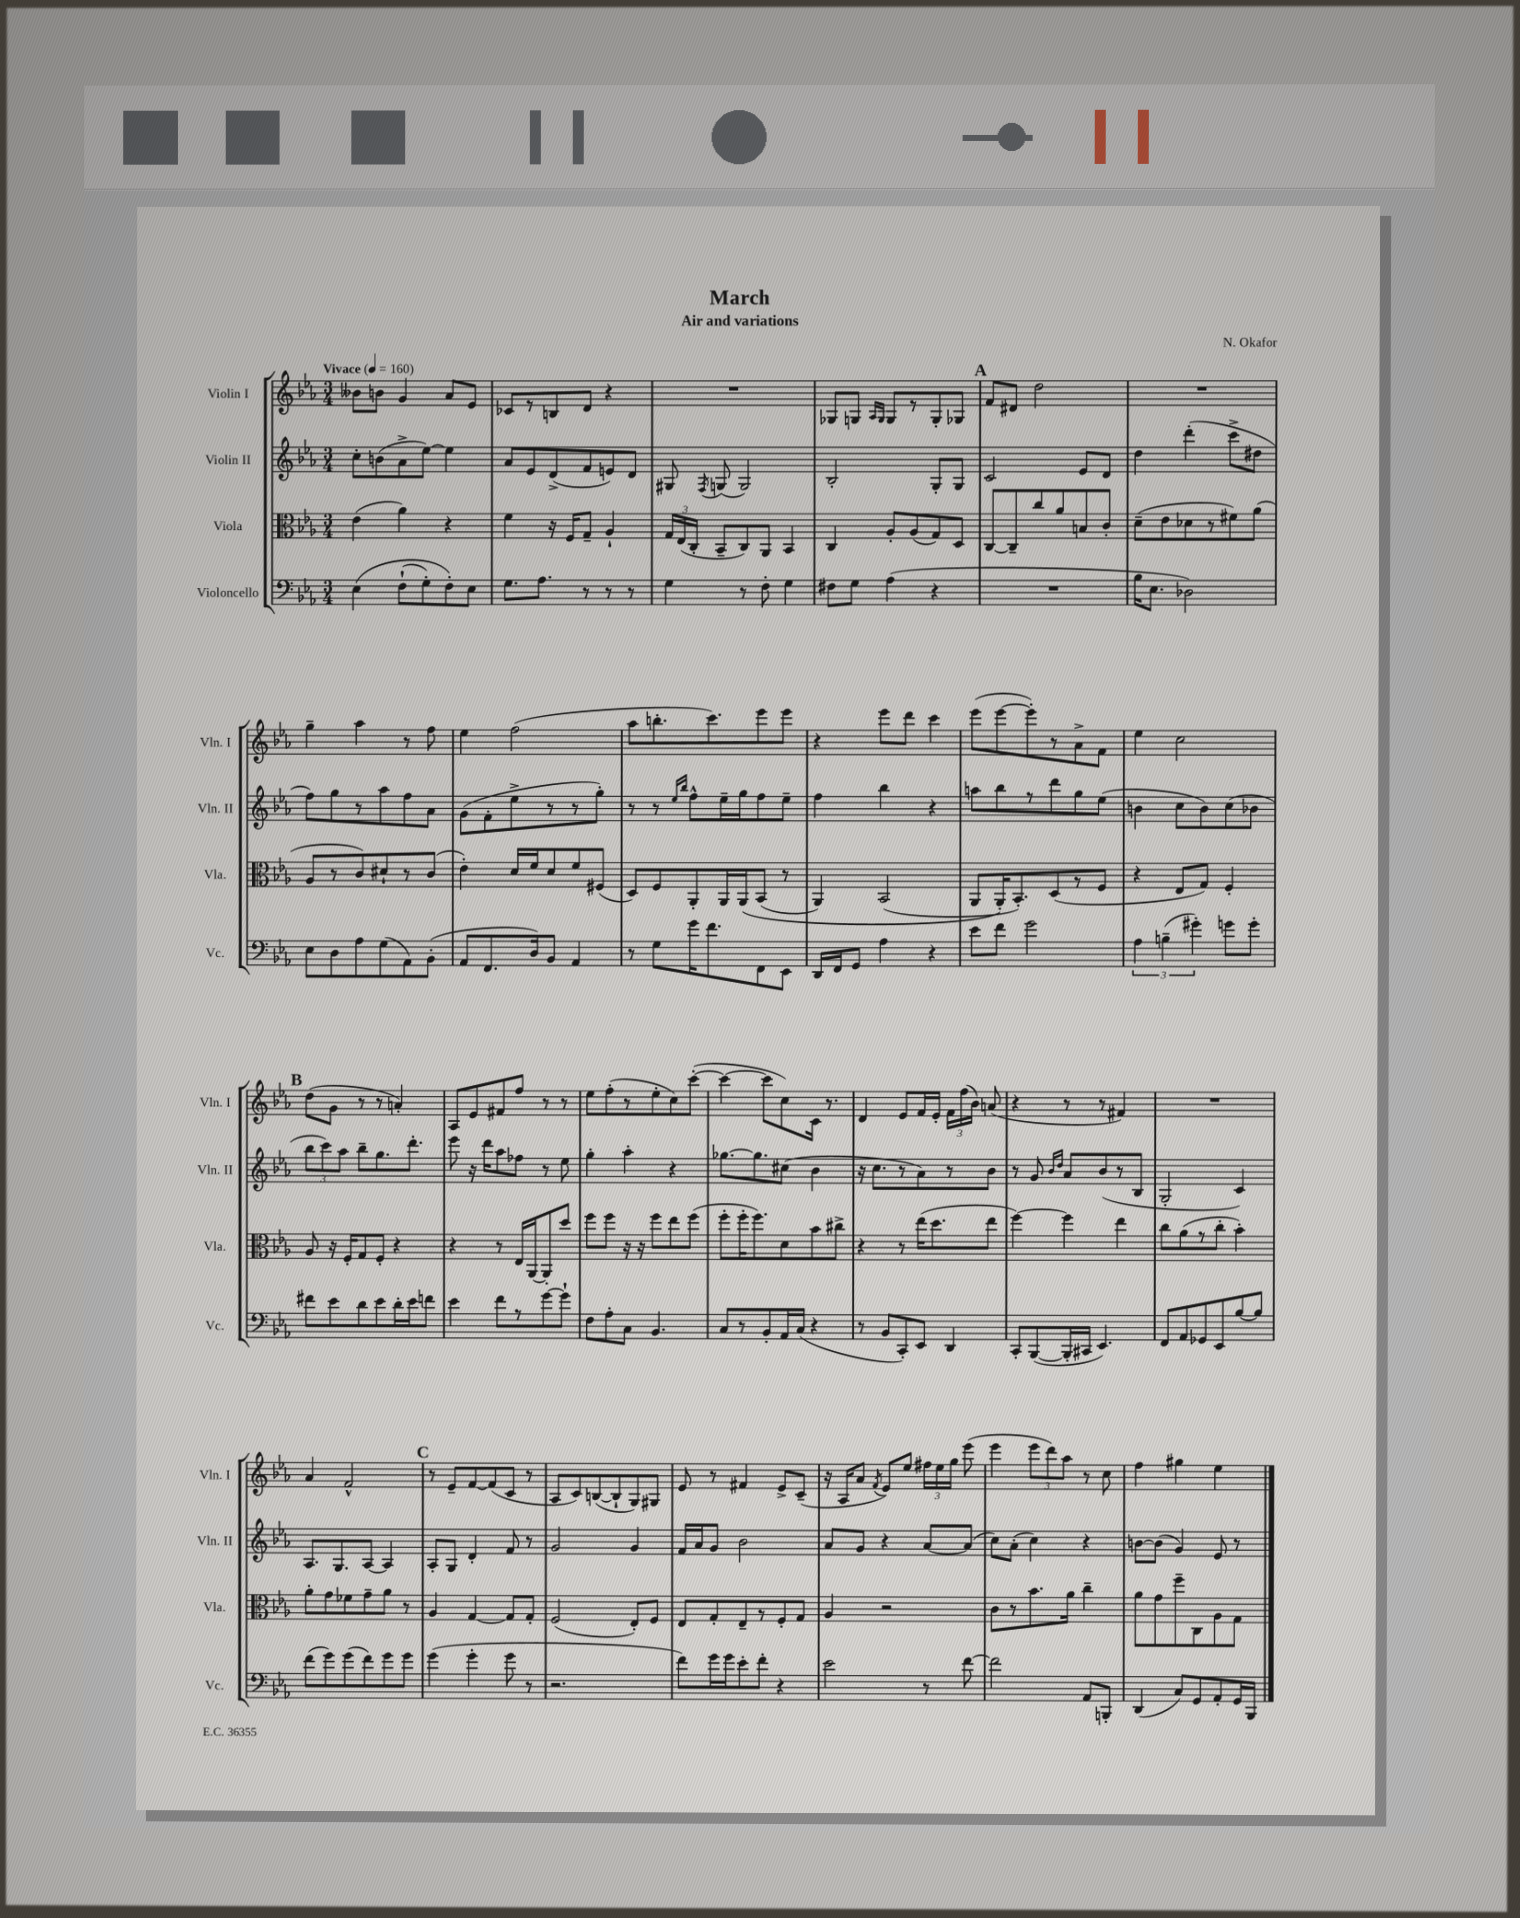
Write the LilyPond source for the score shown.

\header { title = "March" composer = "N. Okafor" subtitle = "Air and variations" }
<<
\new StaffGroup <<
\new Staff = "s0" \with { instrumentName = "Violin I" shortInstrumentName = "Vln. I" } {
    \clef treble \key ees \major \numericTimeSignature \time 3/4 \tempo "Vivace" 4 = 160
    \autoBeamOff beses'8[ b'8] g'4 aes'8[ ees'8] |
    ces'8[ r8 b8 d'8] r4 |
    R2. |
    ges8[ g8] \grace { aes16[ g16] } g8[ r8 g8-. ges8] |
    \mark \markup { \bold "A" } f'8[ dis'8] d''2 |
    R2. |
    g''4-- aes''4 r8 f''8 |
    ees''4 f''2( |
    aes''8[ b''8.-. c'''8.) ees'''8 ees'''8] |
    r4 ees'''8[ d'''8] c'''4 |
    ees'''8[( ees'''8~ ees'''8-.) r8 aes'8-> f'8] |
    ees''4 c''2 |
    \mark \markup { \bold "B" } d''8[( g'8] r8 r8 a'4-.) |
    aes8[ ees'8 fis'8 f''8] r8 r8 |
    ees''8[ f''8-.( r8 ees''8-. c''8) c'''8]~-.( |
    c'''4~ c'''8[ c''8) c'16] r8. |
    d'4 ees'8[ f'16 ees'16]-. \tuplet 3/2 { f'16[ f''16( bes'16]) } a'8( |
    r4 r8 r8 fis'4) |
    R2. |
    aes'4 f'2-^ |
    \mark \markup { \bold "C" } r8 ees'8[-- f'8~ f'8( c'8] r8 |
    aes8[ c'8) b8~( b8-! g8) gis8] |
    ees'8 r8 fis'4 ees'8[-> c'8]--( |
    r16 aes16[ aes'8] \acciaccatura { f'8 } ees'8[) ees''8] \tuplet 3/2 { fis''16[ ees''16 g''16] } ees'''8( |
    ees'''4 \tuplet 3/2 { ees'''8[ d'''8) aes''8] } r8 c''8 |
    f''4 gis''4 ees''4 \bar "|." |
}
\new Staff = "s1" \with { instrumentName = "Violin II" shortInstrumentName = "Vln. II" } {
    \clef treble \key ees \major \numericTimeSignature \time 3/4
    \autoBeamOff c''8[-. b'8( aes'8-> ees''8]~) ees''4 |
    aes'8[ ees'8 d'8->( f'8 e'8) d'8] |
    gis8 \acciaccatura { f8 } g8( g2) |
    bes2-. g8[-. g8] |
    \mark \markup { \bold "A" } c'2 ees'8[ d'8] |
    d''4 d'''4-.( c'''8[-> dis''8] |
    f''8[) g''8 r8 aes''8 f''8 aes'8] |
    g'8[( f'8-. ees''8-> r8 r8 g''8]-.) |
    r8 r8 \grace { ees''16[ bes''16] } f''8[-^ ees''16-- g''16 f''8 ees''8]-- |
    f''4 bes''4 r4 |
    a''8[ bes''8 r8 d'''8 g''8 ees''8]( |
    b'4 c''8[ b'8) c''8( bes'8] |
    \mark \markup { \bold "B" } \tuplet 3/2 { bes''8[ c'''8) aes''8] } bes''8[-- g''8. d'''8.]-. |
    ees'''8 r16 d'''16[ aes''8 fes''8] r8 ees''8 |
    g''4-. aes''4-. r4 |
    ges''8.[~ ges''8. cis''8]( bes'4 |
    r16 c''8.[ r8 aes'8) r8 bes'8] |
    r8 g'8 \grace { bes'16[ d''16] } aes'8[ bes'8( r8 bes8] |
    g2-. c'4) |
    aes8.[ g8. aes8]~ aes4 |
    \mark \markup { \bold "C" } aes8[-. g8] d'4-. f'8 r8 |
    g'2 g'4 |
    f'16[ aes'16 g'8] bes'2 |
    aes'8[ g'8] r4 aes'8[~ aes'8]( |
    c''8[) aes'8]-.( c''4) r4 |
    b'8[~ b'8]( g'4) ees'8 r8 \bar "|." |
}
\new Staff = "s2" \with { instrumentName = "Viola" shortInstrumentName = "Vla." } {
    \clef alto \key ees \major \numericTimeSignature \time 3/4
    \autoBeamOff ees'4( aes'4) r4 |
    f'4 r16 f16[ g8]-- aes4-! |
    \tuplet 3/2 { g16[ ees16( c16]-. } bes,8[-- c8) aes,8] bes,4 |
    c4 aes8[-. aes8( g8) d8] |
    \mark \markup { \bold "A" } c8[~ c8-- c''8 aes'8 b8 c'8]-. |
    d'8[--( ees'8 des'8 r8 fis'8) aes'8]( |
    aes8[ r8 c'8) dis'8-! r8 c'8]( |
    ees'4-.) d'16[ f'16 d'8 f'8 fis8]( |
    d8[) f8 aes,8-. aes,16 aes,16\( bes,8]( r8 |
    aes,4) bes,2( |
    aes,8[ aes,16-.\) bes,8.-.) d8( r8 f8] |
    r4 ees8[ g8]) f4-. |
    \mark \markup { \bold "B" } aes8 r16 f16[-. g8 f8]-. r4 |
    r4 r8 ees16[ aes,16~ aes,8-. d''8] |
    f''8[ f''8] r16 r16 f''8[ ees''8 f''8]( |
    f''8[-. f''16-. f''8.) d'8 bes'8 cis''8]-> |
    r4 r8 ees''16[( d''8. ees''8] |
    f''4~) f''4 ees''4 |
    c''8[ aes'8( r8 c''8]-. bes'4-.) |
    aes'8[-. g'8 fes'8 g'8-- aes'8] r8 |
    \mark \markup { \bold "C" } aes4 g4~ g8[ g8]-. |
    f2( ees8[-.) f8] |
    ees8[ g8-. ees8-- r8 f8-. g8] |
    aes4 r2 |
    c'8[ r8 bes'8. aes'16] c''4-- |
    aes'8[ g'8 f''8-- c8 aes8 g8] \bar "|." |
}
\new Staff = "s3" \with { instrumentName = "Violoncello" shortInstrumentName = "Vc." } {
    \clef bass \key ees \major \numericTimeSignature \time 3/4
    \autoBeamOff ees4\( f8[-!( g8-.) f8-.\) ees8] |
    g8.[ aes8.] r8 r8 r8 |
    g4 r8 f8-. g4 |
    fis8[ g8] aes4( r4 |
    \mark \markup { \bold "A" } R2. |
    bes16[ ees8.] des2) |
    ees8[ d8 aes8 g8( aes,8) bes,8]-.( |
    aes,8[ f,8. d16) bes,8] aes,4 |
    r8 g8[ g'16 f'8. f,8 ees,8] |
    d,16[ f,16 g,8] aes4 r4 |
    ees'8[ f'8] g'2 |
    \tuplet 3/2 { aes4 b4--( gis'4-.) } g'8[ g'8]-. |
    \mark \markup { \bold "B" } fis'8[ ees'8 d'8 ees'8 d'16-. ees'16 f'8] |
    ees'4 f'8[ r8 g'8~ g'8]-! |
    f8[ aes8-. c8] bes,4. |
    c8[ r8 bes,8-. aes,16 c16]( r4 |
    r8 bes,8[ c,8-.) ees,8] d,4 |
    c,8[-. bes,,8~( bes,,16-. cis,16] ees,4.) |
    f,8[ aes,8 ges,8 ees,8 bes8~ bes8] |
    f'8[( g'8) g'8( f'8) g'8 g'8] |
    \mark \markup { \bold "C" } g'4( g'4-. g'8 r8 |
    r2. |
    f'8[) g'16 g'16 ees'8-. f'8]-. r4 |
    ees'2 r8 f'8~ |
    f'2 aes,8[ b,,8]-. |
    d,4( c8[) g,8 aes,8-. g,16 bes,,16] \bar "|." |
}
>>
>>
\layout { \context { \Score \remove "Bar_number_engraver" } }
